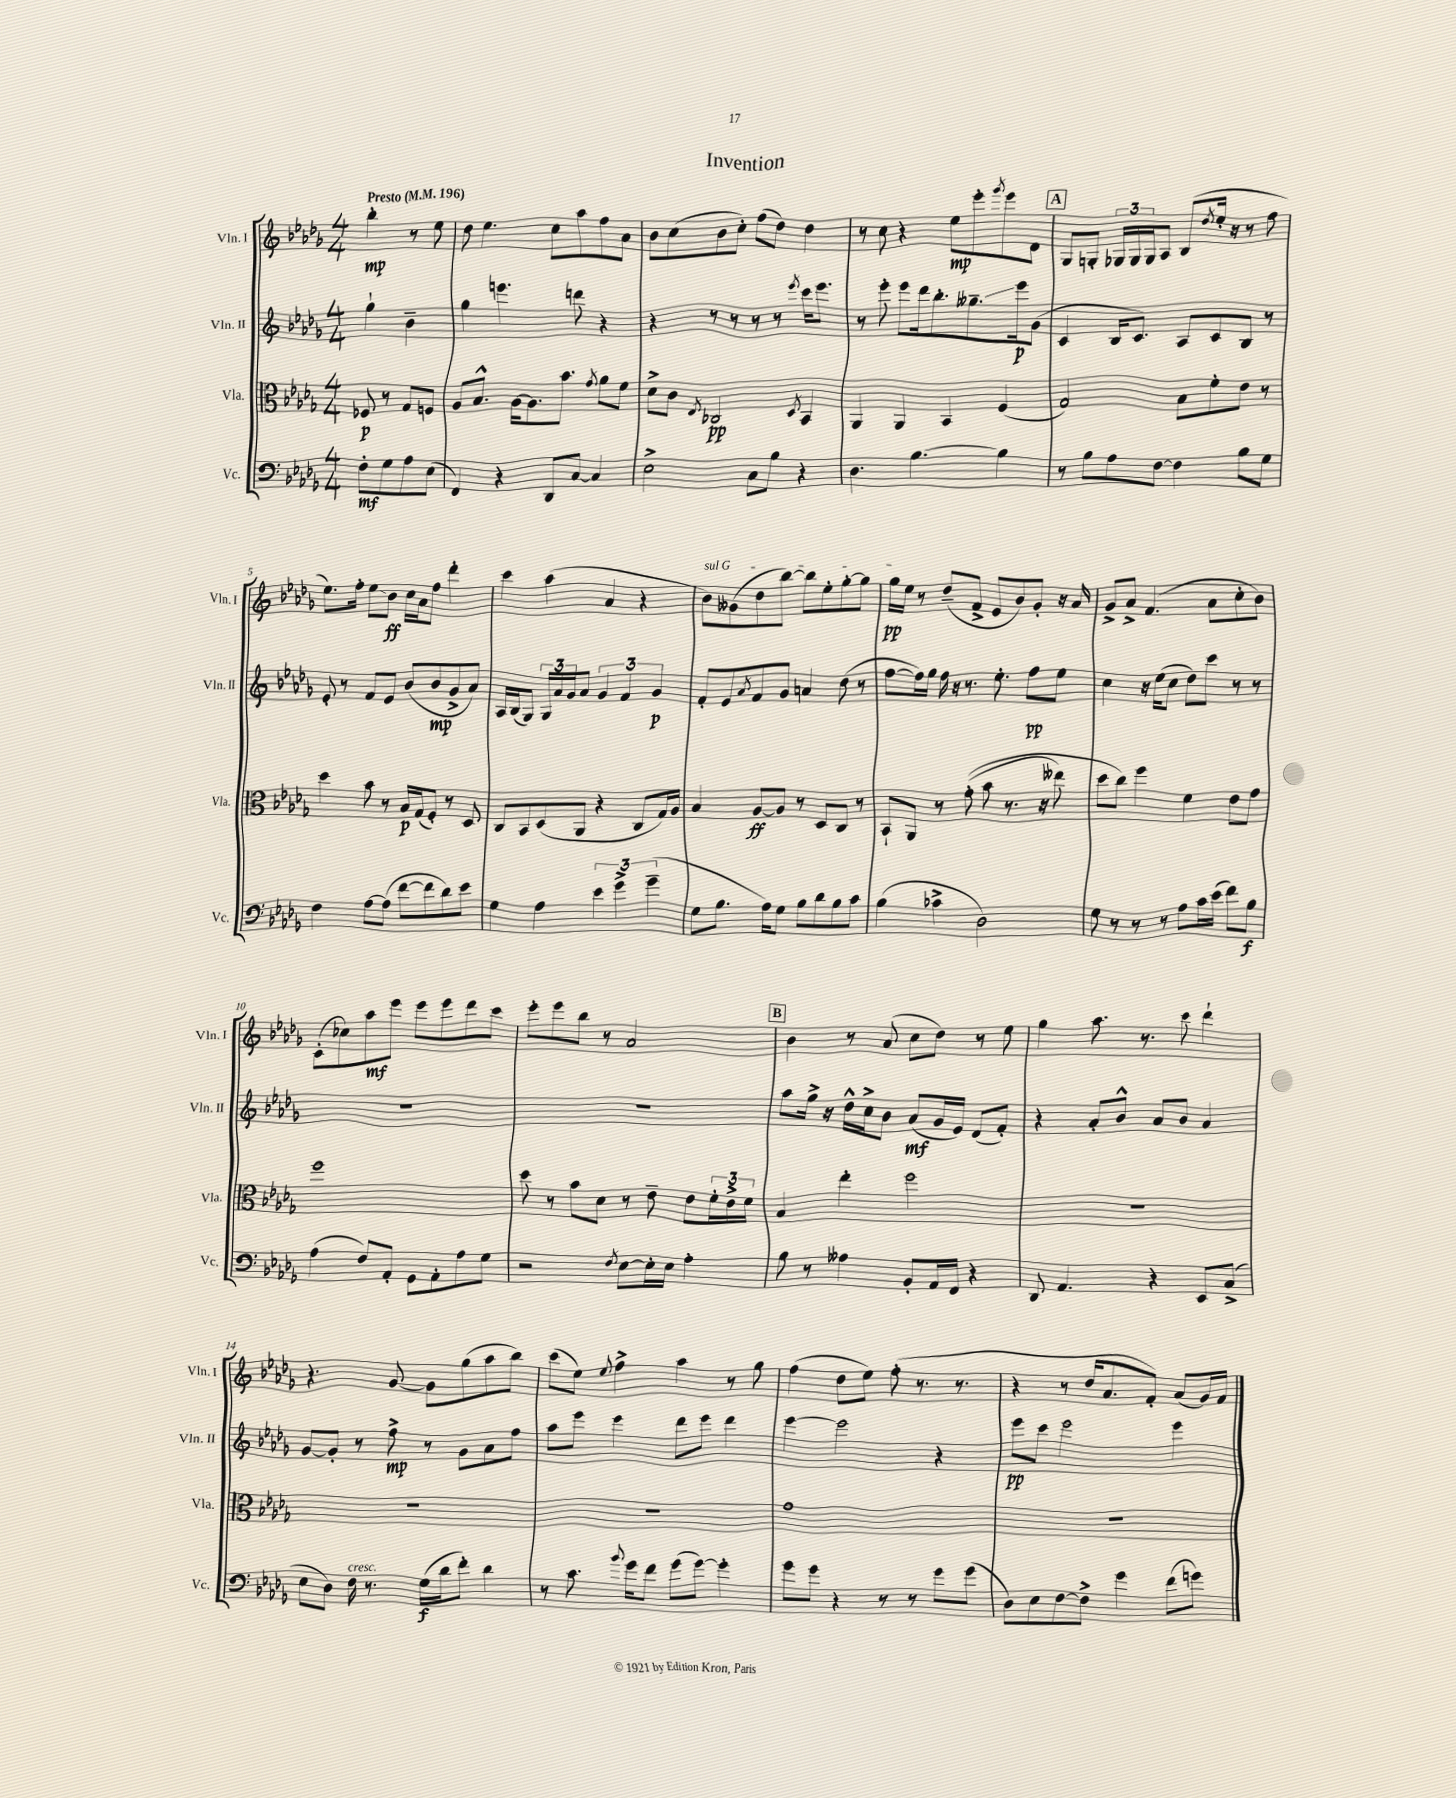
\header { title = "Invention" }
<<
\new StaffGroup <<
\new Staff = "s0" \with { instrumentName = "Vln. I" shortInstrumentName = "Vln. I" } {
    \clef treble \key des \major \numericTimeSignature \time 4/4 \partial 2 \tempo "Presto" 4 = 196
    bes''4-.\mp r8 ees''8 |
    des''8 ees''4. c''8 aes''8 f''8 aes'8 |
    bes'8 c''8( bes'8 c''8-.) f''8( des''8) des''4 |
    r8 c''8 r4 ees''8\mp ees'''8-. \acciaccatura { ges'''8 } ees'''8 des'8 |
    \mark \markup { \box "A" } ges8 g8-. \tuplet 3/2 { ges16 ges16 ges16 } aes8 bes8( \acciaccatura { des''8 } ees''16-. r16 r8 f''8 |
    ees''8.) f''16-. ees''8\glissando bes'8\ff c''16 aes'16 f''8 des'''4-. |
    c'''4 aes''4( aes'4 r4 |
    \once \override TextSpanner.bound-details.left.text = \markup { \italic "sul G" } bes'8\startTextSpan) geses'8( des''8 bes''8~) bes''8 ees''8-. ges''8~-. ges''8 |
    ges''16\pp ees''16\stopTextSpan r8 des''8--( f'8-> ees'8 bes'8) ges'8-. r16 aes'16 |
    ges'8-> aes'8-> f'4.( aes'8 c''8-. bes'8) |
    c'8-.( ces''8) aes''8\mf ees'''8 ees'''8 ees'''8 des'''8 c'''8 |
    ees'''8-. ees'''8 bes''8 r8 aes'2 |
    \mark \markup { \box "B" } bes'4 r8 aes'8( c''8 des''8) r8 ees''8 |
    ges''4 aes''8. r8. c'''8 des'''4-! |
    r4. ges'8~ ges'8 ges''8( aes''8 bes''8) |
    c'''8( ees''8) \appoggiatura { ees''8 } f''4-> aes''4 r8 ges''8 |
    f''4( des''8 ees''8) f''8-.( r8. r8. |
    r4 r8 des''16 aes'8. f'8-.) aes'8( ges'16) f'16 \bar "|." |
}
\new Staff = "s1" \with { instrumentName = "Vln. II" shortInstrumentName = "Vln. II" } {
    \clef treble \key des \major \numericTimeSignature \time 4/4 \partial 2
    ges''4-! bes'4-- |
    ges''4 e'''4. d'''8 r4 |
    r4 r8 r8 r8 r8 \acciaccatura { ees'''8 } c'''16 ees'''8. |
    r8 ees'''8-. ees'''8 des'''16 bes''8.-. geses''8.--\glissando ees'''16\p ges'8( |
    \mark \markup { \box "A" } c'4 bes16 c'8.) aes8 c'8 bes8 r8 |
    ees'8-. r8 f'8 ees'8 bes'8( bes'8\mp ges'8-> aes'8) |
    aes16 bes16( ges8) \tuplet 3/2 { ges16 aes'16 ges'16 } aes'8 \tuplet 3/2 { ges'4 f'4 ges'4\p } |
    f'8-. ees'8 \acciaccatura { aes'8 } f'8 ges'8 a'4 des''8( r8 |
    f''8~ f''16) ges''16 f''16 r16 r8. ees''8.-. f''8\pp ees''8 |
    c''4 r16 ees''16( c''8 des''8) c'''8 r8 r8 |
    R1 |
    R1 |
    \mark \markup { \box "B" } aes''8 ges''16-> r16 des''16-^ c''16-> bes'8 aes'8\mf( ges'16 ees'16) des'8( f'8-.) |
    r4 aes'8-. bes'8-^ aes'8 bes'8 aes'4 |
    ges'8~ ges'8-. r8 f''8->\mp r8 ges'8 aes'8 f''8 |
    aes''8 ees'''8 ees'''4 des'''8 ees'''8 des'''4 |
    ees'''4~ ees'''2 r4 |
    ees'''8\pp c'''8 ees'''2 ees'''4 \bar "|." |
}
\new Staff = "s2" \with { instrumentName = "Vla." shortInstrumentName = "Vla." } {
    \clef alto \key des \major \numericTimeSignature \time 4/4 \partial 2
    fes8\p r8 ges8 f8 |
    aes8 bes8.-^ aes16~ aes8. bes'8. \acciaccatura { ges'8 } aes'8 f'8 |
    des'8-> c'8 \acciaccatura { ees8 } ces2\pp \acciaccatura { des8 } bes,4 |
    aes,4 aes,4 bes,4 f4( |
    \mark \markup { \box "A" } ges2) bes8 f'8-. ees'8 r8 |
    des''4 bes'8 r8 bes16\p ges16( f8-.) r8 des8 |
    c8 bes,8 des8( aes,8 r4 c8 ges16) aes16 |
    bes4 aes8~\ff aes8 r8 des8 c8 r8 |
    bes,8-! aes,8 r8 ges'8-.(\( bes'8 r8. r16 eeses''8) |
    des''8 c''8\) f''4 f'4 ees'8 ges'8 |
    f''1 |
    des''8 r8 bes'8 des'8 r8 ees'8-- ees'8 \tuplet 3/2 { f'16-. ees'16-> f'16 } |
    \mark \markup { \box "B" } bes4 ees''4-. f''2 |
    R1 |
    R1 |
    R1 |
    ges'1 |
    r1 \bar "|." |
}
\new Staff = "s3" \with { instrumentName = "Vc." shortInstrumentName = "Vc." } {
    \clef bass \key des \major \numericTimeSignature \time 4/4 \partial 2
    f8-.\mf ges8 aes8 ees8( |
    f,4) r4 des,8 c8~ c4 |
    ees2-> c8 bes8 r4 |
    des4. bes4.~ bes4 |
    \mark \markup { \box "A" } r8 bes8 aes8 f8~ f4 bes8 ges8 |
    f4 aes8~ aes8( f'8~ f'8 des'8) ees'8 |
    ges4 aes4 \tuplet 3/2 { ees'4 ges'4-> ges'4--( } |
    ges8 bes8. aes16) ges8 bes8 des'8 bes8 c'8 |
    bes4( ces'4-> des2) |
    ges8 r8 r8 r8 aes8 c'16 ees'16( f'8) bes8\f |
    aes4( f8) aes,8-. ges,8 aes,8-. aes8 ges8 |
    r2 \acciaccatura { f8 } ees8~ ees16-. ees16 aes4-. |
    \mark \markup { \box "B" } bes8 r8 aeses4 bes,8-. aes,16 f,16 r4 |
    des,8 aes,4. r4 ees,8 c8->( |
    ees8 des8) f16^\markup { \italic "cresc." } r8. ges16\f( des'16 f'8-.) des'4 |
    r8 c'8. \appoggiatura { bes'8 } ges'16 f'8 ges'8( ges'8~) ges'4-. |
    ges'8 ges'8 r4 r8 r8 ges'8 ges'8( |
    des8) ees8 f8~ f8-> ges'4 f'8( g'8) \bar "|." |
}
>>
>>
